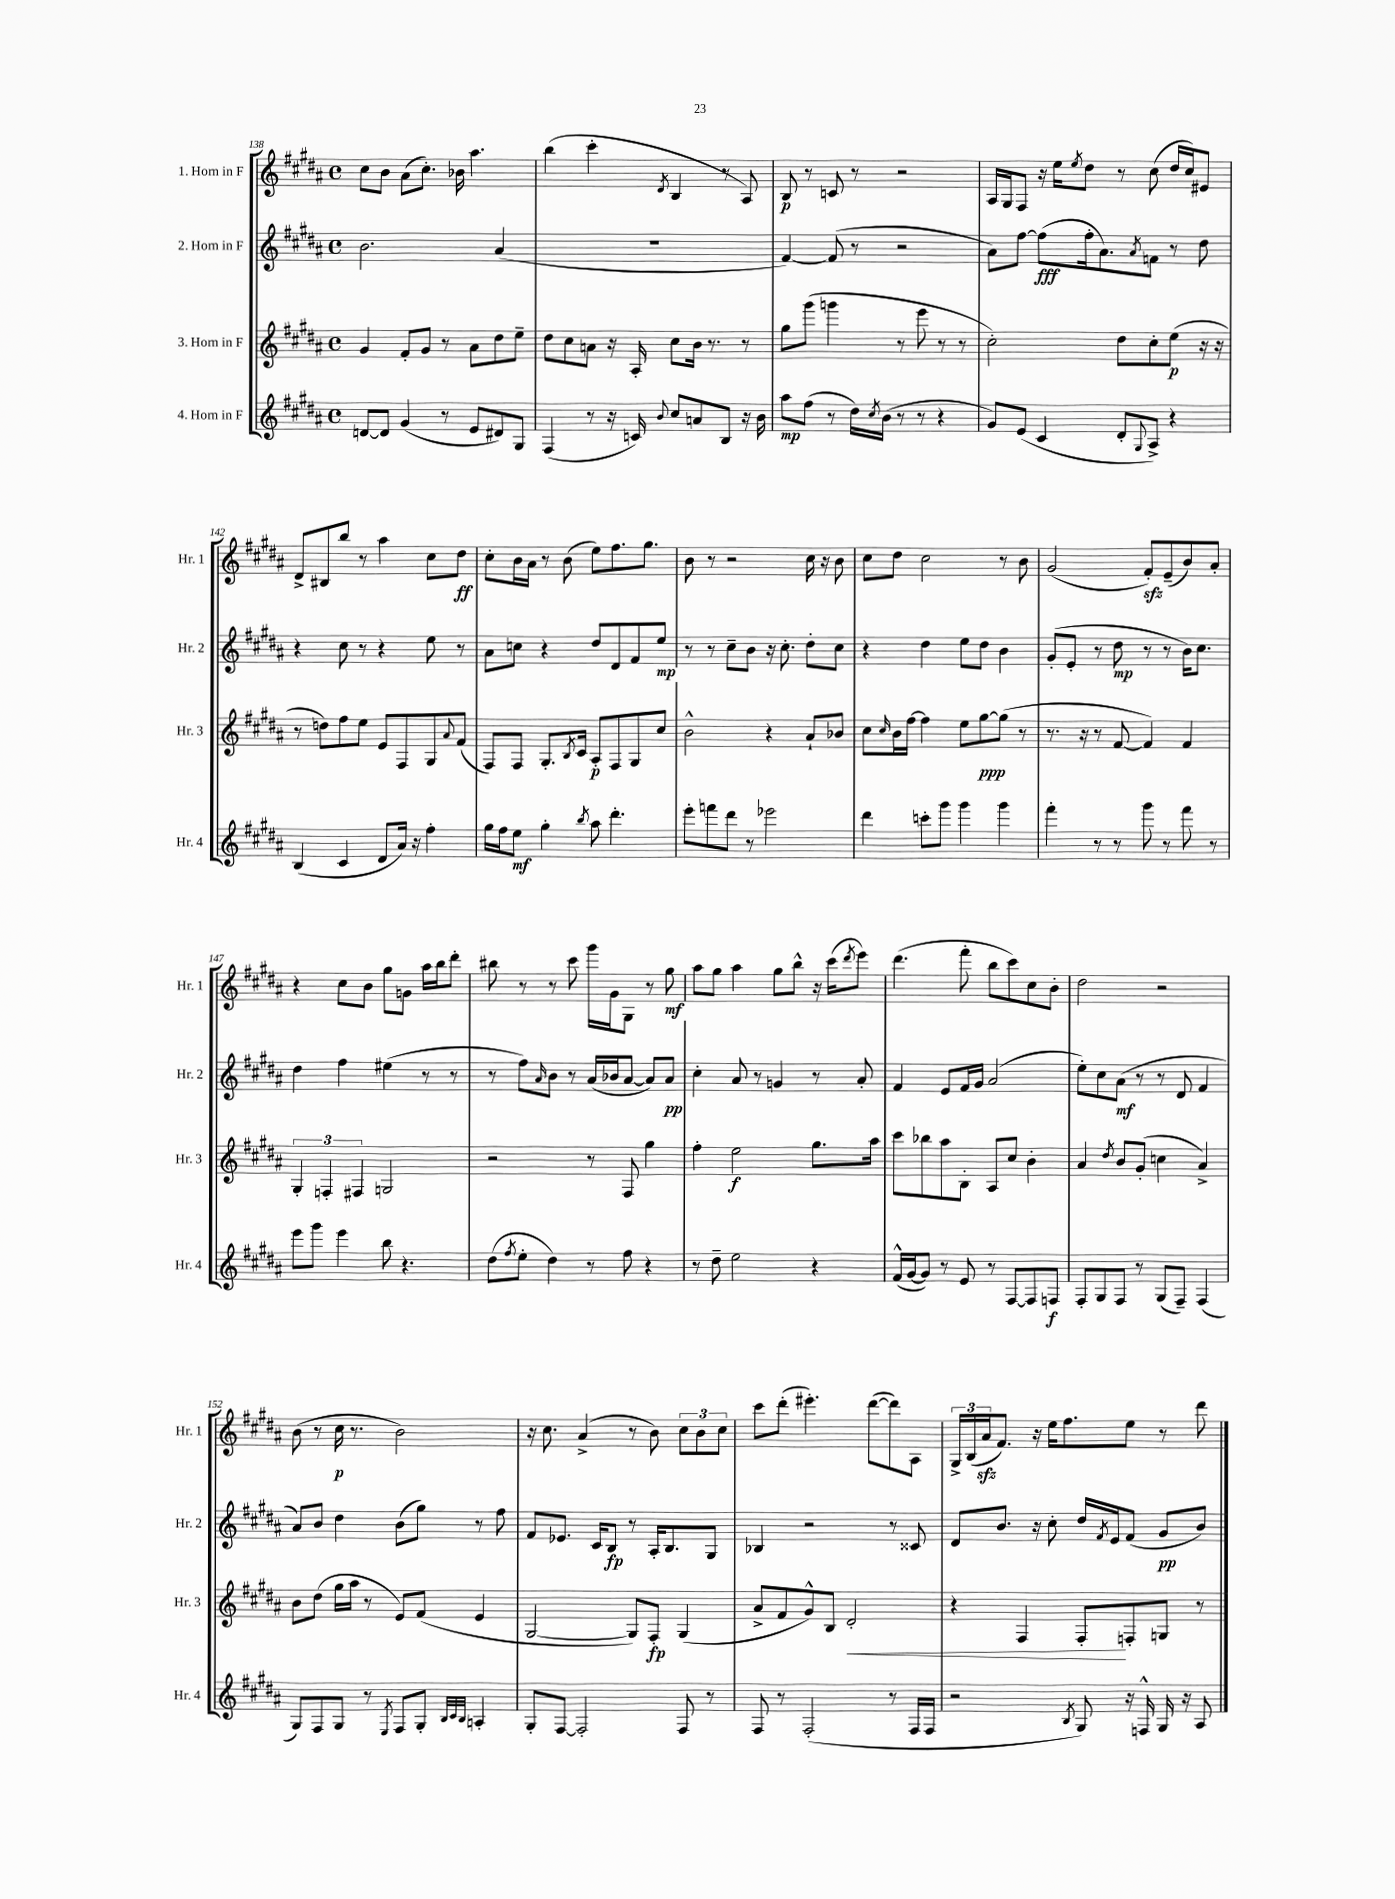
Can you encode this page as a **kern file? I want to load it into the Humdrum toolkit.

**kern	**kern	**kern	**kern
*staff4	*staff3	*staff2	*staff1
*clefG2	*clefG2	*clefG2	*clefG2
*k[f#c#g#d#a#]	*k[f#c#g#d#a#]	*k[f#c#g#d#a#]	*k[f#c#g#d#a#]
*M4/4	*M4/4	*M4/4	*M4/4
*met(c)	*met(c)	*met(c)	*met(c)
[8d	4g#	2.b	8cc#
8d]	.	.	8b
(4g#	8f#'	.	(8a#
.	8g#	.	8.cc#')
8r	8r	.	.
.	.	.	16b-
8e	8a#	.	4.aa#
8d#)	8dd#	(4a#	.
8G#	8ee~	.	.
=	=	=	=
(4F#	8dd#	1r	(4bb
.	8cc#	.	.
8r	8a	.	4ccc#'
16r	16r	.	.
16c)	16A#'	.	.
8qqb	.	.	8qd#
8cc#	8cc#	.	4B
8a	16b	.	.
.	8.r	.	.
8B	.	.	8r
16r	8r	.	8A#)
16b	.	.	.
=	=	=	=
8aa#	8gg#	[4f#)	8B
(8ff#	(8ggg#	.	8r
8r	4ggg	(8f#]	8c
16dd#)	.	8r	8r
8qcc#	.	.	.
(16b	.	.	.
8r	8r	2r	2r
8r	8eee	.	.
4r	8r	.	.
.	8r	.	.
=	=	=	=
8g#)	2cc#')	8a#)	16A#
.	.	.	16G#
(8e	.	[8ff#	8F#
4c#	.	(8ff#]	16r
.	.	.	16ee
.	.	.	8qee
.	.	16ff#'	8dd#
.	.	8.a#)	.
8d#'	8dd#	.	8r
8qqG#	.	8qa#	.
8A#^)	8cc#'	8f	(8cc#
4r	(8ee	8r	16dd#
.	.	.	16cc#)
.	16r	8dd#	8e#
.	16r	.	.
=	=	=	=
(4B	8r	4r	8d#^
.	8dd)	.	8B#
4c#	8ff#	8cc#	8bb
.	8ee	8r	8r
8d#	8e	4r	4aa#
16a#)	8F#	.	.
16r	.	.	.
4ff#'	8G#	8ee	8cc#
.	8qqa#	.	.
.	(8f#	8r	8dd#
=	=	=	=
16gg#	8F#)	8a#	8cc#'
16ff#	.	.	.
8ee	8F#	8cc	16b
.	.	.	16a#
4gg#'	8.G#'	4r	8r
.	.	.	(8b
.	8qB	.	.
.	16c#	.	.
8qbb	.	.	.
8aa#	8A#'	8dd#	8ee)
4.ddd#'	8F#	8d#	8.ff#
.	8G#	8f#	.
.	.	.	8.gg#
.	8cc#	8ee	.
=	=	=	=
8eee'	2b^^	8r	8b
8fff	.	8r	8r
8ddd#	.	8cc#~	2r
8r	.	8b	.
2eee-	4r	16r	.
.	.	8.cc#'	.
.	8a#`	8dd#'	16cc#
.	.	.	16r
.	8b-	8cc#	8b
=	=	=	=
4ddd#	8cc#	4r	8cc#
.	16qqcc#	.	.
.	16b	.	8dd#
.	[16ff#	.	.
8ccc'	4ff#]	4dd#	2cc#
8ggg#	.	.	.
4ggg#	8ee	8ee	.
.	[8gg#	8dd#	.
4ggg#	(8gg#]	4b	8r
.	8r	.	8b
=	=	=	=
4fff#'	8.r	(8g#'	(2g#
.	.	8e'	.
.	16r	.	.
8r	8r	8r	.
8r	[8f#	8dd#	.
8ggg#	4f#])	8r	8f#')
8r	.	8r	(8e~
8fff#	4f#	16b)	8b)
.	.	8.cc#	.
8r	.	.	8a#'
=	=	=	=
8eee	6G#'	4dd#	4r
8ggg#	.	.	.
.	6F'	.	.
4eee	.	4ff#	8cc#
.	6F#	.	.
.	.	.	8b
8bb	2G	(4ee#	8gg#
4.r	.	.	8g
.	.	8r	16aa#
.	.	.	16bb
.	.	8r	8ddd#'
=	=	=	=
(8dd#	2r	8r	8bb#
8qff#	.	.	.
8ee'	.	8ff#)	8r
.	.	16qqa#	.
4dd#)	.	8b	8r
.	.	8r	8ccc#
8r	8r	(16a#	16ggg#
.	.	16b-	16g#
8ff#	8F#	[8a#	8G#
4r	4gg#	8a#])	8r
.	.	8a#	8gg#
=	=	=	=
8r	4ff#'	4cc#'	8aa#
8dd#~	.	.	8gg#
2ee	2ee	8a#	4aa#
.	.	8r	.
.	.	4g	8gg#
.	.	.	8bb^^
4r	8.gg#	8r	16r
.	.	.	(16ccc#
.	.	.	8qddd#
.	.	8a#'	8eee)
.	16aa#	.	.
=	=	=	=
(16f#^^	8ccc#	4f#	(4.ddd#
[16g#	.	.	.
8g#])	8bb-	.	.
8r	8aa#	8e	.
8e	8B'	16f#	8fff#'
.	.	16g#	.
8r	8A#	(2a#	8bb
[8F#	8cc#	.	8ccc#)
8F#]	4b'	.	8cc#
8F	.	.	8b'
=	=	=	=
8F#'	4a#	8ee')	2dd#
8G#	.	8cc#	.
.	8qdd#	.	.
8F#	8b	(8a#	.
8r	(8g#'	8r	.
(8G#	4cc	8r	2r
8F#~)	.	8d#	.
(4F#	4a#^)	4f#	.
=	=	=	=
8G#)	8b	8a#)	(8b
8F#	(8dd#	8b	8r
8G#	16gg#	4dd#	16cc#
.	16aa#	.	8.r
8r	8r	.	.
8qE	.	.	.
8F#	8e)	(8b	2b)
8G#'	(8f#	8gg#)	.
32qqB	.	.	.
32qqc#	.	.	.
32qqB	.	.	.
4A'	4e	8r	.
.	.	8ff#	.
=	=	=	=
8G#'	[2G#	8f#	16r
.	.	.	8.cc#
[8F#	.	8.e-	.
2F#']	.	.	(4a#^
.	.	16c#	.
.	.	8B	.
.	8G#])	8r	8r
.	8F#'	16A#'	8b)
.	.	8.B	.
8F#	(4G#	.	12cc#
.	.	.	12b
8r	.	8G#	.
.	.	.	12cc#
=	=	=	=
8F#	8a#^	4B-	8ccc#
8r	8f#	.	(8ddd#'
(2F#'	8g#^^)	2r	4.eee#')
.	8B	.	.
.	2d#'	.	.
.	.	.	([8ddd#
8r	.	8r	8ddd#])
16F#	.	8c##	8A#
16F#	.	.	.
=	=	=	=
2r	4r	8d#	24G#^
.	.	.	(24B
.	.	.	24a#
.	.	8.b	8.f#)
.	4F#	.	.
.	.	16r	16r
.	.	8cc#'	16ee
.	.	.	8.ff#
8qB	.	.	.
8G#)	8F#'	16dd#	.
.	.	8qf#	.
.	.	16e	.
16r	8F'	(8f#	8ee
16F^^	.	.	.
16G#	8G	8g#	8r
16r	.	.	.
8A#	8r	8b)	8ddd#
==	==	==	==
*-	*-	*-	*-
